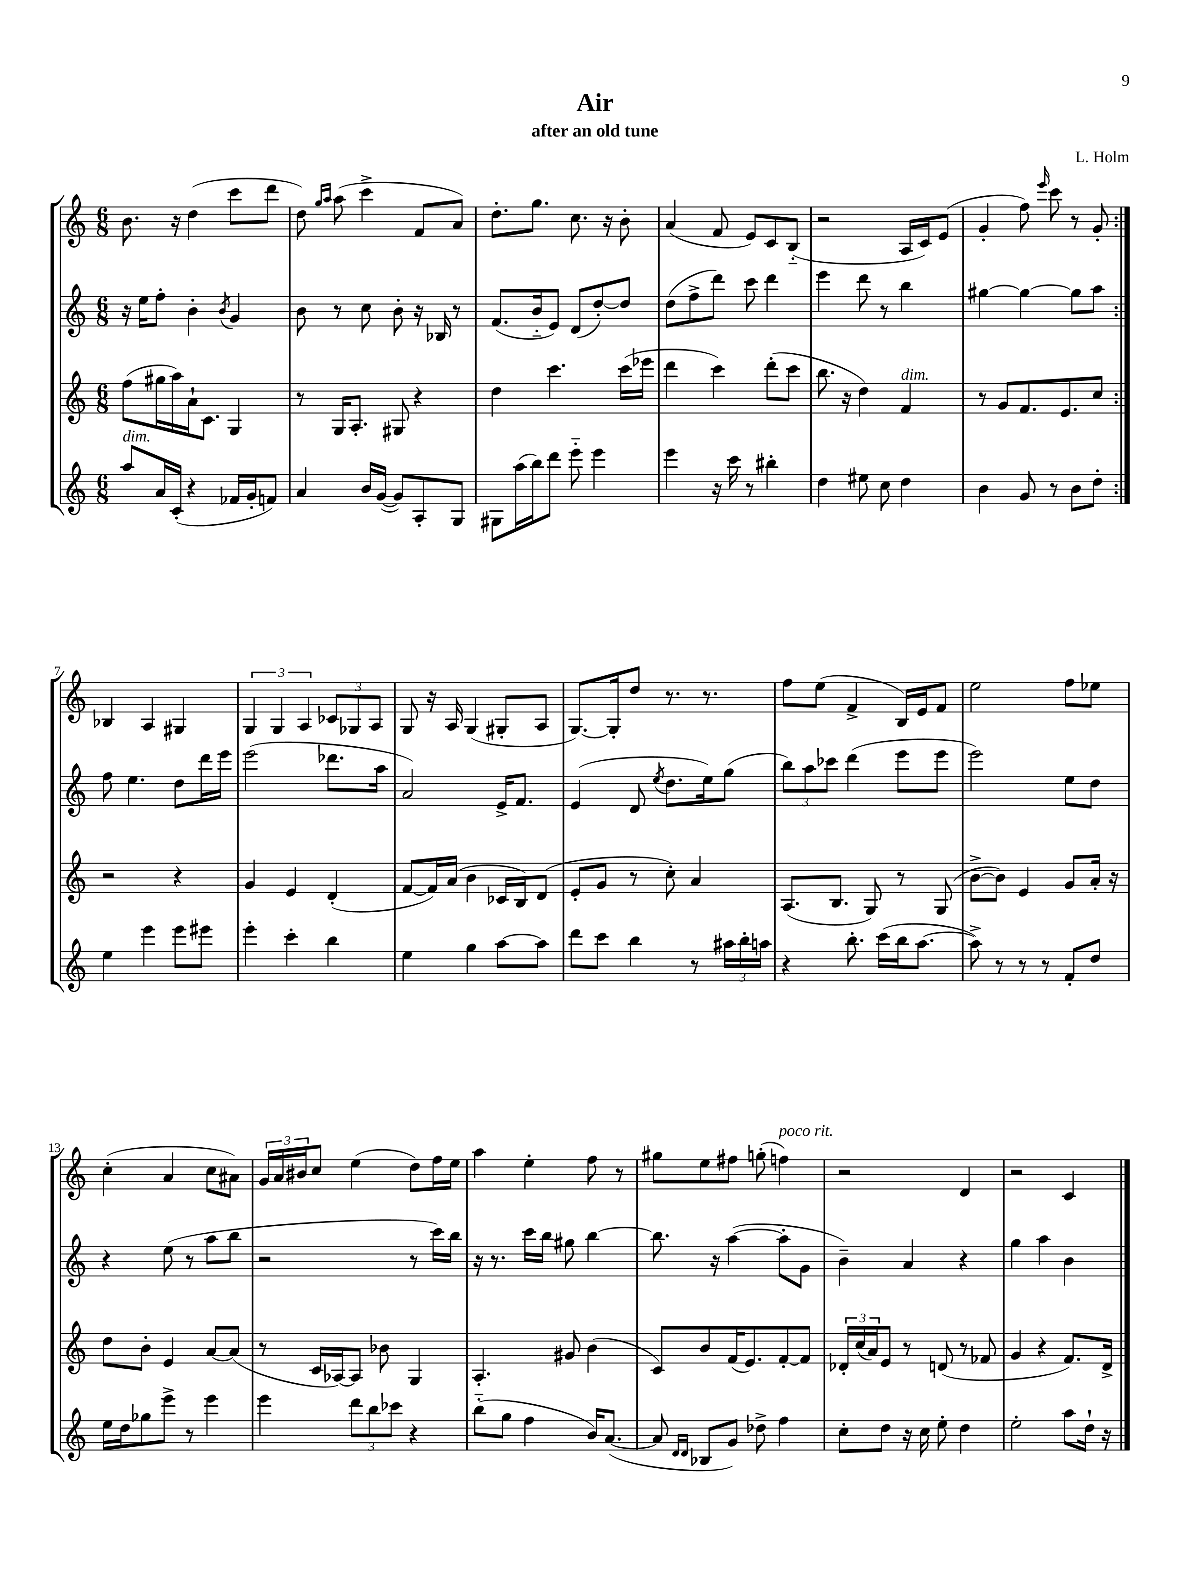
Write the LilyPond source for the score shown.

\header { title = "Air" composer = "L. Holm" subtitle = "after an old tune" }
<<
\new StaffGroup <<
\new Staff = "s0" {
    \clef treble \key c \major \numericTimeSignature \time 6/8
    \repeat volta 2 { b'8. r16 d''4( c'''8 d'''8 |
    d''8) \grace { g''16 a''16 } a''8( c'''4-> f'8 a'8) |
    d''8.-. g''8. c''8. r16 b'8-. |
    a'4( f'8 e'8) c'8 b8-_( |
    r2 a16 c'16) e'8( |
    g'4-. f''8) \grace { e'''16 } c'''8 r8 g'8-. | }
    bes4 a4 gis4 |
    \tuplet 3/2 { g4 g4 a4 } \tuplet 3/2 { ces'8 ges8 a8 } |
    g8 r16 a16 g4( gis8-. a8 |
    g8.~) g16-. d''8 r8. r8. |
    f''8 e''8( f'4-> b16) e'16 f'8 |
    e''2 f''8 ees''8 |
    c''4-.( a'4 c''8 ais'8) |
    \tuplet 3/2 { g'16 a'16 bis'16 } c''8 e''4( d''8) f''16 e''16 |
    a''4 e''4-. f''8 r8 |
    gis''8 e''8 fis''8 g''8-.( f''4^\markup { \italic "poco rit." }) |
    r2 d'4 |
    r2 c'4 \bar "|." |
}
\new Staff = "s1" {
    \clef treble \key c \major \numericTimeSignature \time 6/8
    \repeat volta 2 { r16 e''16 f''8-. b'4-. \acciaccatura { b'8 } g'4 |
    b'8 r8 c''8 b'8-. r16 bes16 r8 |
    f'8.( b'16-_ e'8) d'8( d''8~-.) d''8 |
    d''8( f''8-> d'''8) c'''8 d'''4 |
    e'''4 d'''8 r8 b''4 |
    gis''4~ gis''4~ gis''8 a''8 | }
    f''8 e''4. d''8 d'''16 e'''16 |
    e'''2( des'''8. a''16 |
    a'2) e'16-> f'8. |
    e'4( d'8 \acciaccatura { e''8 } d''8. e''16) g''8( |
    \tuplet 3/2 { b''8) a''8 ces'''8 } d'''4( e'''8 e'''8 |
    e'''2) e''8 d''8 |
    r4 e''8( r8 a''8 b''8 |
    r2 r8 c'''16) b''16 |
    r16 r8. c'''16 b''16 gis''8 b''4~ |
    b''8. r16 a''4~( a''8-. g'8 |
    b'4--) a'4 r4 |
    g''4 a''4 b'4 \bar "|." |
}
\new Staff = "s2" {
    \clef treble \key c \major \numericTimeSignature \time 6/8
    \repeat volta 2 { f''8( gis''16 a''16) a'16-! c'8. g4 |
    r8 g16 a8.-. gis8 r4 |
    d''4 c'''4. c'''16( ees'''16 |
    d'''4 c'''4) d'''8-.( c'''8 |
    b''8. r16 d''4) f'4^\markup { \italic "dim." } |
    r8 g'8 f'8. e'8. c''8 | }
    r2 r4 |
    g'4 e'4 d'4-.( |
    f'8~ f'16) a'16( b'4 ces'16 b16) d'8( |
    e'8-. g'8 r8 c''8-.) a'4 |
    a8.( b8. g8) r8 g8( |
    b'8~-> b'8) e'4 g'8 a'16-. r16 |
    d''8 b'8-. e'4 a'8~ a'8( |
    r8 c'16 aes16~) aes8 bes'8 g4 |
    a4.-. gis'8 b'4( |
    c'8) b'8 f'16( e'8.) f'8~-. f'8 |
    \tuplet 3/2 { des'16-. c''16( a'16) } e'8 r8 d'8( r8 fes'8 |
    g'4 r4 f'8.) d'16-> \bar "|." |
}
\new Staff = "s3" {
    \clef treble \key c \major \numericTimeSignature \time 6/8
    \repeat volta 2 { a''8^\markup { \italic "dim." } a'16 c'16-.( r4 fes'16 g'16-. f'8) |
    a'4 b'16 g'16~( g'8) a8-. g8 |
    gis8 a''16( b''16) d'''8 e'''8-_ e'''4 |
    e'''4 r16 c'''16 r8 bis''4-. |
    d''4 eis''8 c''8 d''4 |
    b'4 g'8 r8 b'8 d''8-. | }
    e''4 e'''4 e'''8 eis'''8 |
    e'''4-. c'''4-. b''4 |
    e''4 g''4 a''8~ a''8 |
    d'''8 c'''8 b''4 r8 \tuplet 3/2 { ais''16 b''16-. a''16 } |
    r4 b''8.-. c'''16( b''16 a''8.~ |
    a''8->) r8 r8 r8 f'8-. d''8 |
    e''16 d''16 ges''8 e'''8-> r8 e'''4 |
    e'''4 \tuplet 3/2 { d'''8 b''8 ces'''8 } r4 |
    b''8-_( g''8 f''4 b'16) a'8.~( |
    a'8 \grace { d'16 d'16 } bes8 g'8) des''8-> f''4 |
    c''8-. d''8 r16 c''16 e''8-. d''4 |
    e''2-. a''8 d''16-! r16 \bar "|." |
}
>>
>>
